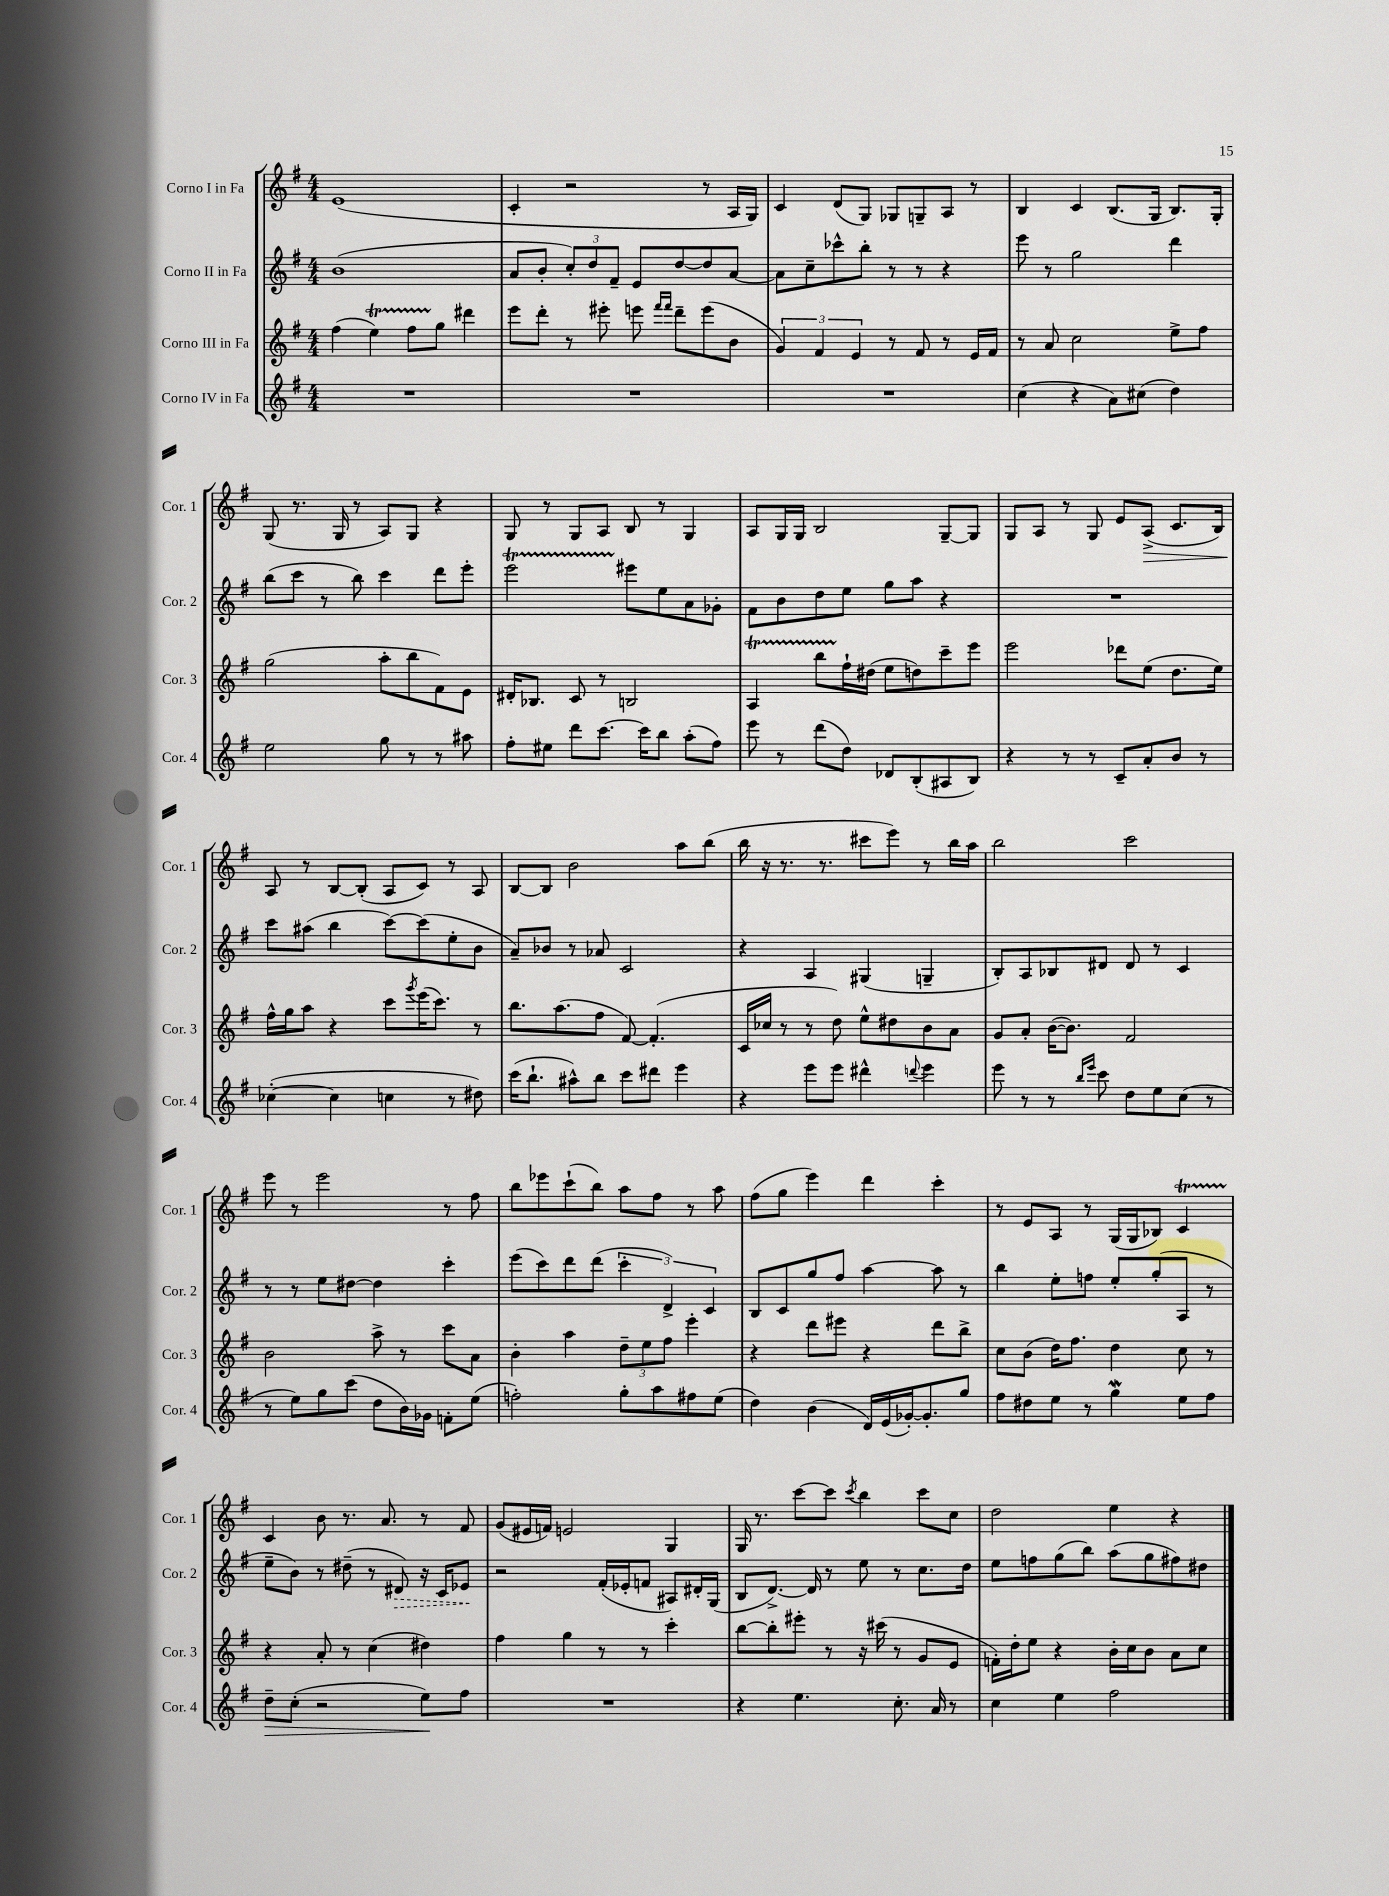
<<
\new StaffGroup <<
\new Staff = "s0" \with { instrumentName = "Corno I in Fa" shortInstrumentName = "Cor. 1" } {
    \clef treble \key g \major \numericTimeSignature \time 4/4
    e'1( |
    c'4-. r2 r8 a16 g16) |
    c'4 d'8( g8) ges8 g8-- a8 r8 |
    b4 c'4 b8.( g16 b8.) g16-. |
    g8( r8. g16 r8 a8) g8 r4 |
    g8 r8 g8 a8 b8 r8 g4 |
    a8 g16 g16 b2 g8~-- g8 |
    g8 a8 r8 g8 e'8 a8->\>( c'8. b16) |
    a8\! r8 b8~ b8-.( a8 c'8) r8 a8 |
    b8~ b8 b'2 a''8 b''8( |
    b''16 r16 r8. r8. cis'''8 e'''8) r8 b''16 a''16 |
    b''2 c'''2 |
    e'''8 r8 e'''2 r8 fis''8 |
    b''8 ees'''8 c'''8-!( b''8) a''8 fis''8 r8 a''8 |
    fis''8( g''8 e'''4) d'''4 c'''4-. |
    r8 e'8 a8 r8 g16( g16 bes8) c'4\startTrillSpan |
    c'4\stopTrillSpan b'8 r8. a'8. r8 fis'8 |
    g'8( eis'16 f'16) e'2 g4 |
    g16 r8. c'''8~ c'''8 \acciaccatura { c'''8 } b''4 c'''8 c''8 |
    d''2 e''4 r4 \bar "|." |
}
\new Staff = "s1" \with { instrumentName = "Corno II in Fa" shortInstrumentName = "Cor. 2" } {
    \clef treble \key g \major \numericTimeSignature \time 4/4
    b'1( |
    a'8 b'8-. \tuplet 3/2 { c''8-.) d''8 fis'8-- } e'8 d''8~ d''8 a'8~ |
    a'8 c''8-- ces'''8-^ b''8-. r8 r8 r4 |
    e'''8 r8 g''2 d'''4 |
    b''8( c'''8 r8 b''8) c'''4 d'''8 e'''8-. |
    e'''2\startTrillSpan eis'''8\stopTrillSpan e''8 a'8 ges'8-. |
    fis'8 b'8 d''8 e''8 g''8 a''8 r4 |
    R1 |
    c'''8 ais''8( b''4 c'''8~) c'''8( e''8-. b'8 |
    a'8--) bes'8 r8 aes'8 c'2 |
    r4 a4 gis4( g4-- |
    b8-.) a8 bes8 dis'8 dis'8 r8 c'4 |
    r8 r8 e''8 dis''8~ dis''4 c'''4-. |
    e'''8( c'''8) d'''8 d'''8( \tuplet 3/2 { c'''4-. d'4->) c'4 } |
    b8 c'8 g''8 fis''8 a''4~ a''8 r8 |
    b''4 e''8-. f''8 e''8-. g''8-.( a8 r8 |
    e''8-- b'8) r8 dis''8--( r8 \once \override Hairpin.style = #'dashed-line dis'8\>) r16 c'16 ees'8\! |
    r2 fis'16-.( ees'16-. f'8 ais8) dis'16-. g16( |
    b8 d'8.~->) d'16 r8 e''8 r8 c''8. d''16 |
    e''8 f''8 g''8( b''8) a''8( g''8 fis''8) dis''8 \bar "|." |
}
\new Staff = "s2" \with { instrumentName = "Corno III in Fa" shortInstrumentName = "Cor. 3" } {
    \clef treble \key g \major \numericTimeSignature \time 4/4
    fis''4( e''4\startTrillSpan) fis''8 g''8\stopTrillSpan dis'''4 |
    e'''8 d'''8-. r8 eis'''8-. e'''8 \grace { fis'''16 fis'''16 } d'''8-- e'''8( b'8 |
    \tuplet 3/2 { g'4) fis'4 e'4 } r8 fis'8 r8 e'16 fis'16 |
    r8 a'8 c''2 e''8-> fis''8 |
    g''2( a''8-. b''8 fis'8) e'8 |
    dis'16-. bes8. c'8 r8 b2 |
    a4\startTrillSpan b''8 fis''16-!\stopTrillSpan dis''16( e''8 d''8) c'''8-- e'''8 |
    e'''2 des'''8 e''8( d''8. e''16) |
    fis''16-^ g''16 a''8 r4 c'''8 \acciaccatura { g'''8 } e'''16( c'''8.) r8 |
    b''8. a''8.( fis''8 fis'8~) fis'4.-.( |
    c'16 ces''16 r8 r8 d''8) e''8-^ dis''8 b'8 a'8 |
    g'8 a'8-. b'16~( b'8.) fis'2 |
    b'2 a''8-> r8 c'''8 a'8 |
    b'4-. a''4 \tuplet 3/2 { d''8-- e''8 fis''8 } e'''4-. |
    r4 d'''8 eis'''8 r4 d'''8 b''8-> |
    c''8 b'8( d''16) fis''8. d''4 c''8 r8 |
    r4 a'8-. r8 c''4( dis''4) |
    fis''4 g''4 r8 r8 c'''4-. |
    b''8~ b''8-. eis'''8-. r8 r16 cis'''16( r8 g'8 e'8 |
    f'16-.) d''16-. e''8 r4 b'16-. c''16 b'8 a'8 c''8 \bar "|." |
}
\new Staff = "s3" \with { instrumentName = "Corno IV in Fa" shortInstrumentName = "Cor. 4" } {
    \clef treble \key g \major \numericTimeSignature \time 4/4
    R1 |
    R1 |
    R1 |
    c''4( r4 a'8) cis''8( d''4) |
    e''2 g''8 r8 r8 ais''8 |
    fis''8-. eis''8 d'''8 c'''8.~ c'''16 b''8 a''8-.( fis''8) |
    e'''8 r8 d'''8( d''8) des'8 b8-.( ais8 b8) |
    r4 r8 r8 c'8-- a'8-. b'8 r8 |
    ces''4~-.( ces''4 c''4 r8 dis''8) |
    c'''16( b''8.-! ais''8-^) b''8 c'''8 dis'''8 e'''4 |
    r4 e'''8 e'''8 dis'''4-^ \appoggiatura { d'''8 } e'''4 |
    e'''8 r8 r8 \grace { b''16 e'''16 } c'''8 d''8 e''8 c''8( r8 |
    r8 e''8) g''8 c'''8( d''8 b'16) ges'16 f'8-. e''8( |
    f''2-.) g''8-. a''8 fis''8 e''8( |
    d''4) b'4( d'16) e'16( ges'16~-.) ges'8.-. g''8 |
    fis''8 dis''8 e''8 r8 g''4\mordent e''8 fis''8 |
    d''8--\> c''8-.( r2 e''8\!) fis''8 |
    R1 |
    r4 e''4. c''8.-. a'16 r8 |
    c''4 e''4 fis''2 \bar "|." |
}
>>
>>
\layout { \context { \Score \remove "Bar_number_engraver" } }
